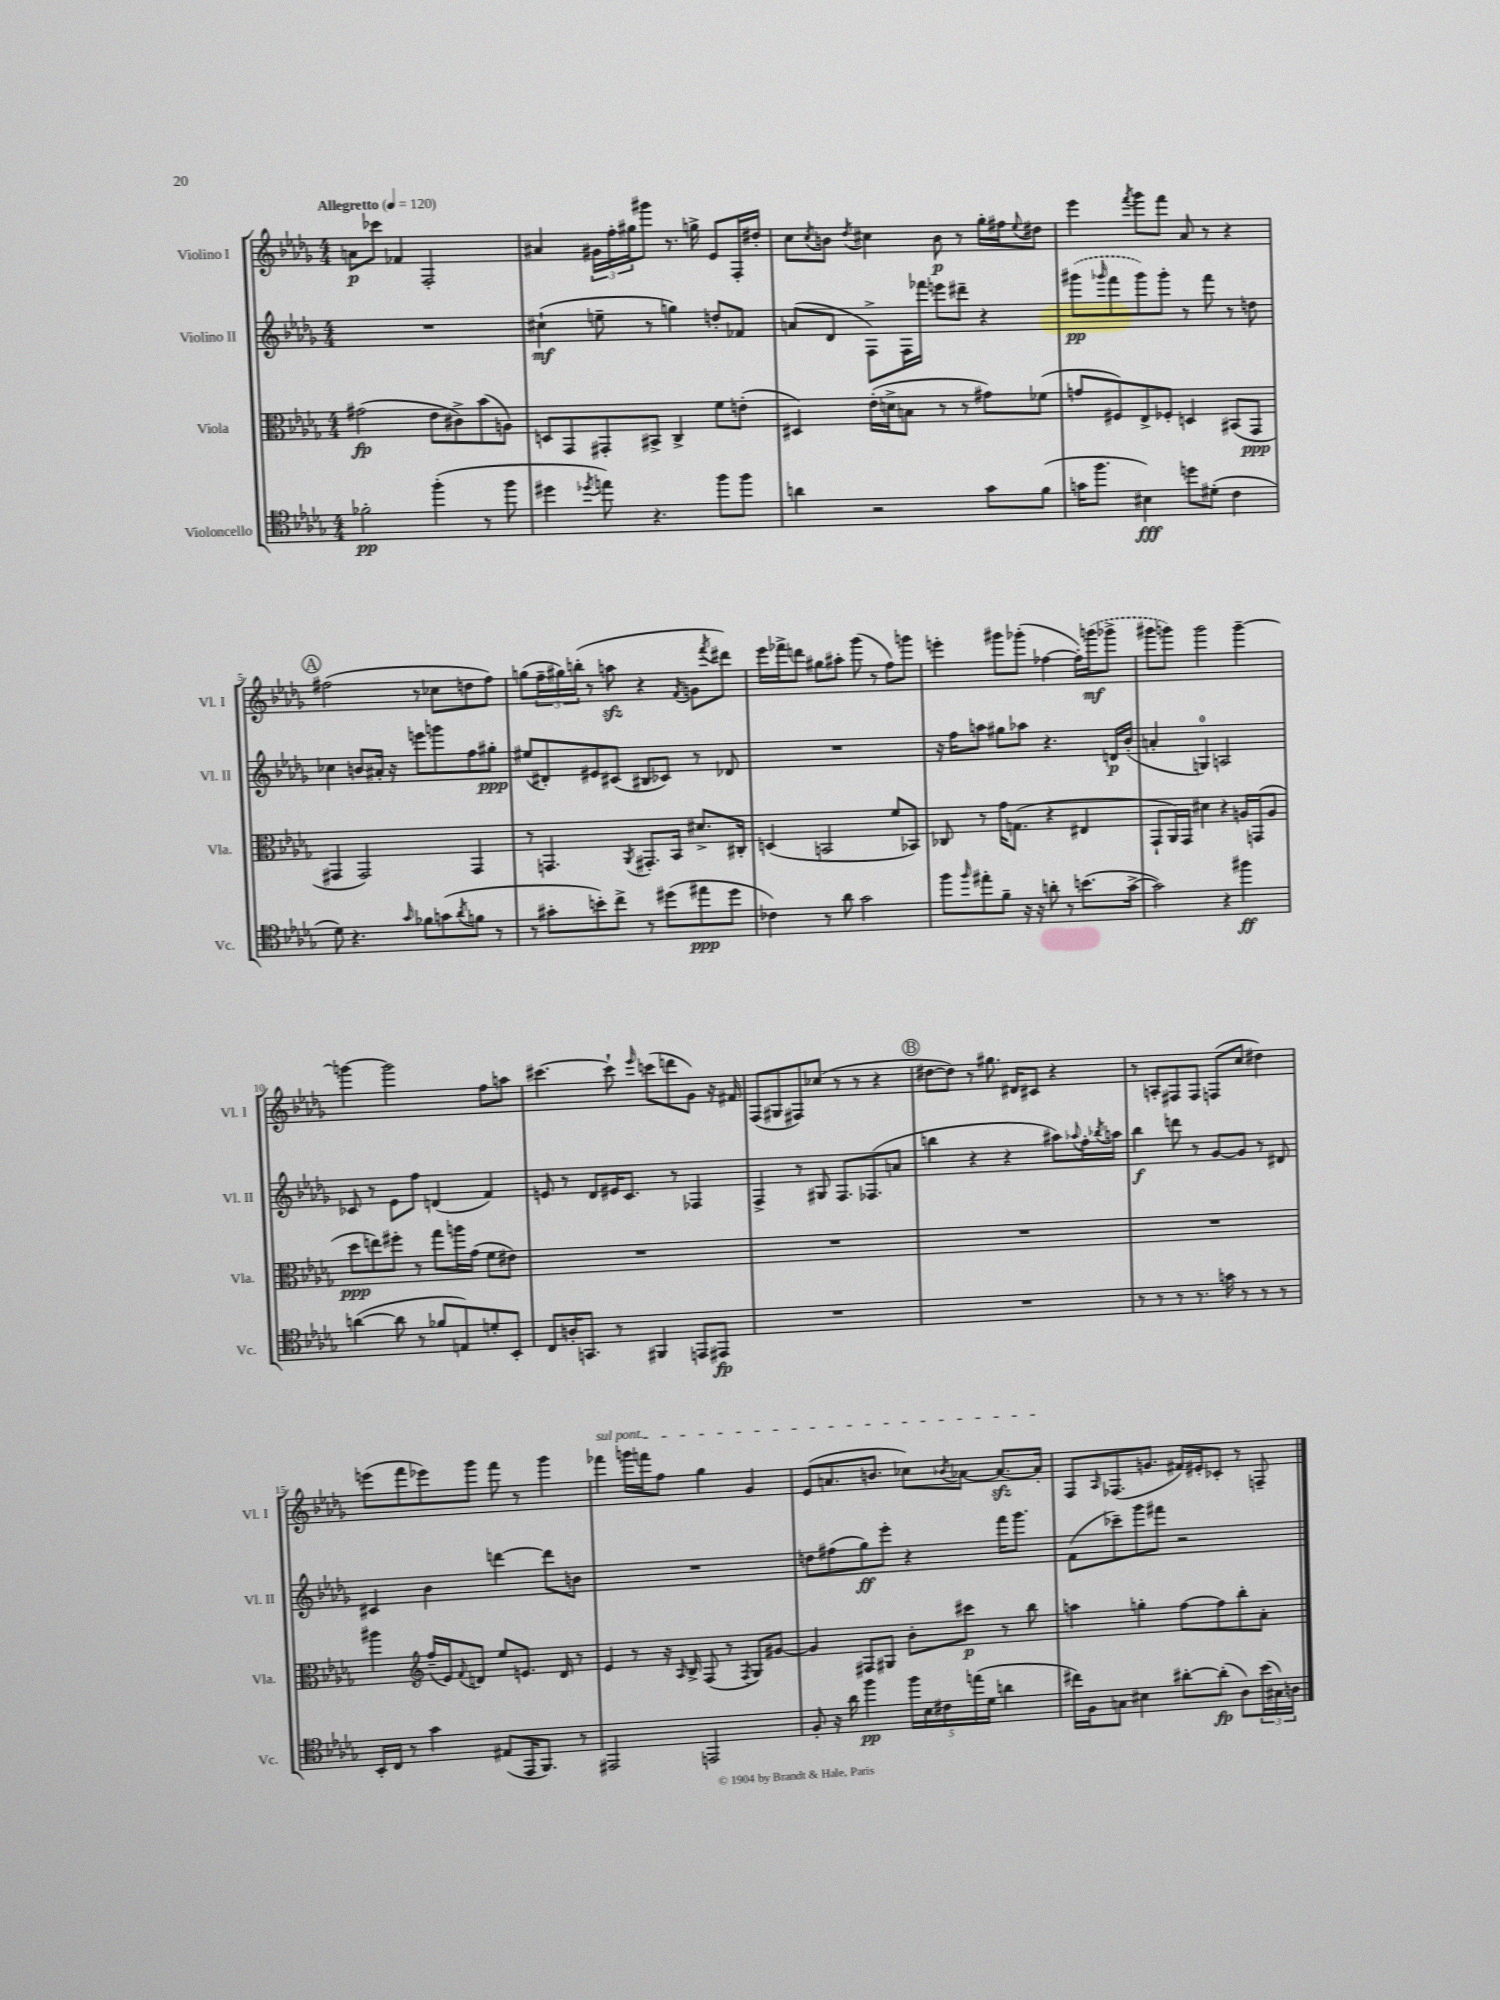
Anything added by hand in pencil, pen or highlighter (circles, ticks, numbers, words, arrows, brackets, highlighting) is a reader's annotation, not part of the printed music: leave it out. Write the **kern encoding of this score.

**kern	**kern	**kern	**kern
*staff4	*staff3	*staff2	*staff1
*clefC4	*clefC3	*clefG2	*clefG2
*k[b-e-a-d-g-]	*k[b-e-a-d-g-]	*k[b-e-a-d-g-]	*k[b-e-a-d-g-]
*M4/4	*M4/4	*M4/4	*M4/4
*MM120	*MM120	*MM120	*MM120
2f-'\	(2g#\	1r	8a\L
.	.	.	8ccc-\J
.	.	.	4f-/
(4ff'\	8e-\L	.	2F'/
.	8c#^\)	.	.
8r	(8b-\	.	.
8ff\	8A\J)	.	.
=	=	=	=
4dd#\	8D/L	(4cc#`\	4a#/
.	8GG-/	.	.
8qdd-/	.	.	.
8ee\)	8GG#'/	8ee~\	24g#\LL
.	.	.	24ff'\
.	.	.	24gg#\J
4.r	8BB#^/J	8r	8ggg#\J
.	4C^/	4gg\)	8.r
.	.	.	16gg^\
8ff\L	8f\L	8dd'/L	8e-/L
8ff\J	(8e'\J	8f-/J	16F'/L
.	.	.	16dd#'/JJ
=	=	=	=
4a\	4D#/)	(8a/L	8cc\L
.	.	.	8qcc/
.	.	8d-/J	8b\J
.	.	.	8qdd-/
2r	(16e-'\LL	8F^\L)	4cc#\
.	16d^\J	.	.
.	8B\J	16F\L	.
.	.	16fff-\JJ	.
.	8r	8eee\L	8b\
.	8r	8ddd#~\J	8r
8g-\L	8g#\L)	4r	16gg-'\LL
.	.	.	16ff#\J
.	.	.	8qqee-/
(8f\J	(8f-\J	.	8dd#\J
=	=	=	=
16g\LK	8g/L	(8ggg#\L	4eee-\
8.ff\J	.	.	.
.	.	16qqggg-/	.
.	8F#/)	8fff\	.
.	.	.	8qfff/
4B#\)	8E-^/	8ggg-\)	8ggg-\L
.	8F-'/J	8ggg-'\J	8fff\J
8dd\L	4D/	8r	8a-/
(8d#'\J	.	8fff\	8r
4c\	(8BB#/L	8r	4r
.	8GG-/J	8dd\	.
=	=	=	=
8d-\)	4GG#/	4cc-\	(2ff#\
4.r	.	.	.
.	2GG#/)	8b/L	.
.	.	16a#'/Jk	.
.	.	16r	.
16qqg-/	.	.	.
8f-\L	.	8eee\L	8r
(8g\	.	8ggg\	8cc-\L
8qa-/	.	.	.
8f\J	4GG#/	8ff\	8dd\
8r	.	8gg#'\J	8ff#\J)
=	=	=	=
8r	8r	(8ee#/L	(8gg\L
8g#'\L	4.GG/	8d#'/)	24ff~\L
.	.	.	24gg#\)
.	.	.	(24bb'\JJ
8b'\)	.	8e#/	8r
8cc^\J	.	(8c#/J	8aa\
.	8qAA-/	.	.
8r	8.GG#'/L	8B#/L	4r
(8dd#\L	.	8c-/J)	.
.	16BB-/Jk	.	.
.	.	.	8qf/
8ee#\	8.d#^/L	8r	8g\L
.	.	.	8qfff/
8dd#\J	.	8d-/	8ddd#\J)
.	16C#'/Jk	.	.
=	=	=	=
4c-\)	(4D/	1r	16eee-\LL
.	.	.	16fff-^\J
.	.	.	8ddd\J
8r	2BB/	.	8gg#\L
8a-\	.	.	8aa#'\J
2g-\	.	.	(8ggg-\
.	.	.	8r
.	8f/L	.	8ff\L)
.	8BB-/J)	.	8ggg\J
=	=	=	=
8ff\L	8C-/	16r	4eee'\
.	.	16ff\LK	.
16qqff/	.	.	.
8ee#'\	8r	8aa\J	.
8f~\J	16g-\LK	8gg#\L	8ggg#\L
.	(8.G\J	.	.
16r	.	8aa-\J	(8ggg-'\J
16r	.	.	.
8a'\	4r	4.r	[4ff-\
8r	.	.	.
(8.b\L	4E#/	.	16ff-'\]LL)
.	.	.	(16ggg\J
.	.	16d/LL	8ggg-^\J
[16g-^\Jk	.	(16b-'/JJ	.
=	=	=	=
2g-\])	8GG-`/L	4a'/	8ggg#\L
.	16AA-/L)	.	8ggg\J)
.	16GG-/JJ	.	.
.	4d#\	4G/)	2ggg\
4r	4r	2A/	.
4ff#\	16A/LL	.	[4ggg~\
.	(16GG/J	.	.
.	8A/J	.	.
=	=	=	=
([4a\	8dd-\L	8c-/	4ggg\_
.	8ee\)	8r	.
8a\]	8ff#'\J	8e-\L	2ggg\]
8r	8r	8ff\J	.
8f-/L	8gg-\L	(4d/	.
8E/)	16aa\L	.	.
.	(16g-\JJ	.	.
8d'/	8f\L	4f/)	8ff\L
8BB-'/J	8e#\J)	.	8aa\J
=	=	=	=
8C/L	1r	8e/	[4.ccc#\
16A'/K	.	8r	.
8.GG/J	.	.	.
.	.	8d-/L	.
8r	.	16e#/K	8ccc#`\]
.	.	8.c/J	.
.	.	.	16qqeee-/
4FF#/	.	.	(8ccc\L
.	.	8r	8ddd\
8EE/L	.	4F-/	8g-\J)
8EE#/J	.	.	16r
.	.	.	16f#/
=	=	=	=
1r	1r	4F^/	(8F/L
.	.	.	8G#/
.	.	8r	8F#/)
.	.	8G#/	(8cc-/J
.	.	8.F/L	8r
.	.	.	8r
.	.	(8.F-/	.
.	.	.	4r
.	.	8a/J	.
=	=	=	=
1r	1r	4bb\	[8dd#\L
.	.	.	8dd#\]J)
.	.	4r	8r
.	.	.	8.gg#\
.	.	4r	.
.	.	.	16d#/LK
.	.	.	8c#/J
.	.	8aa#\L)	4r
.	.	8qqaa-/	.
.	.	16ff'\L	.
.	.	8qbb-/	.
.	.	16aa\JJ	.
=	=	=	=
8r	1r	4bb-\	8r
8r	.	.	8A'/L
8r	.	8ddd\	8F#/
8.r	.	8r	8F#/J
.	.	[8g-/L	(8F/L
16g\	.	.	.
8r	.	8g-/]J	8cc/J
8r	.	8r	4dd#\)
8r	.	8d#/	.
=	=	=	=
16BB-'/LL	4aa#\	4c#/	(8eee\L
16C/JJ	.	.	.
8r	.	.	8fff\
*	*clefG2	*	*
4g-\	(16ff~/LL	4b-\	8eee-\)
.	16e-/J)	.	.
.	8qqf/	.	.
.	8d/J	.	8ggg-\J
(8E#/L	8ee-/L	[4ddd\	8fff\
16EE-/K	8.e/J	.	8r
8.FF/J)	.	.	.
.	.	8ddd\]L	4ggg-\
.	16d/	.	.
8r	8r	8b\J	.
=	=	=	=
2EE#/	4e-/	1r	4fff-\
.	8r	.	16ggg\LL
.	.	.	16fff\J
.	16r	.	8ff\J
.	16qqA-/	.	.
.	16B-^/	.	.
2EE/	(8F/	.	4gg-\
.	8r	.	.
.	8qF/	.	.
.	8G-/L)	.	4g-/
.	[8g#/J	.	.
=	=	=	=
8F'/	4g#/]	8dd\L	(8e-/L
16r	.	(8ff#\	8.a/
16a-\	.	.	.
4ff\	8F#/L	8gg-\)	.
.	.	.	8.b/J
.	8G#/J	8eee-'\J	.
20ff\LL	8b-'\L	4r	8cc-\L)
20B-\	.	.	.
20c#\	.	.	.
.	.	.	8qb-/
.	8ccc#\J	.	[8a-\J
(20ee\	.	.	.
20d-\JJ	.	.	.
4a\	8r	16fff\LK	8.a-/_L
.	.	8.ggg-\J	.
.	8bb-\	.	.
.	.	.	16a-'/]Jk
=	=	=	=
16cc#\LL)	4aa\	(8f\L	8F/L
16F\J	.	.	.
.	.	.	16qqA-/
8G\J	.	8ccc-~\)	(8.F-/
4B#\	4gg'\	8ggg-\	.
.	.	.	8.g/J
.	.	8fff#\J	.
[8a#'\L	[8ff\L	2r	16f#/LL)
.	.	.	16e#'/J
(8a#'\]J	8ff\]	.	8c-'/J
8A-\L)	8bb-'\	.	8r
(24b-\L	8a-'\J	.	8F~/
24G#\)	.	.	.
24A\JJ	.	.	.
==	==	==	==
*-	*-	*-	*-
